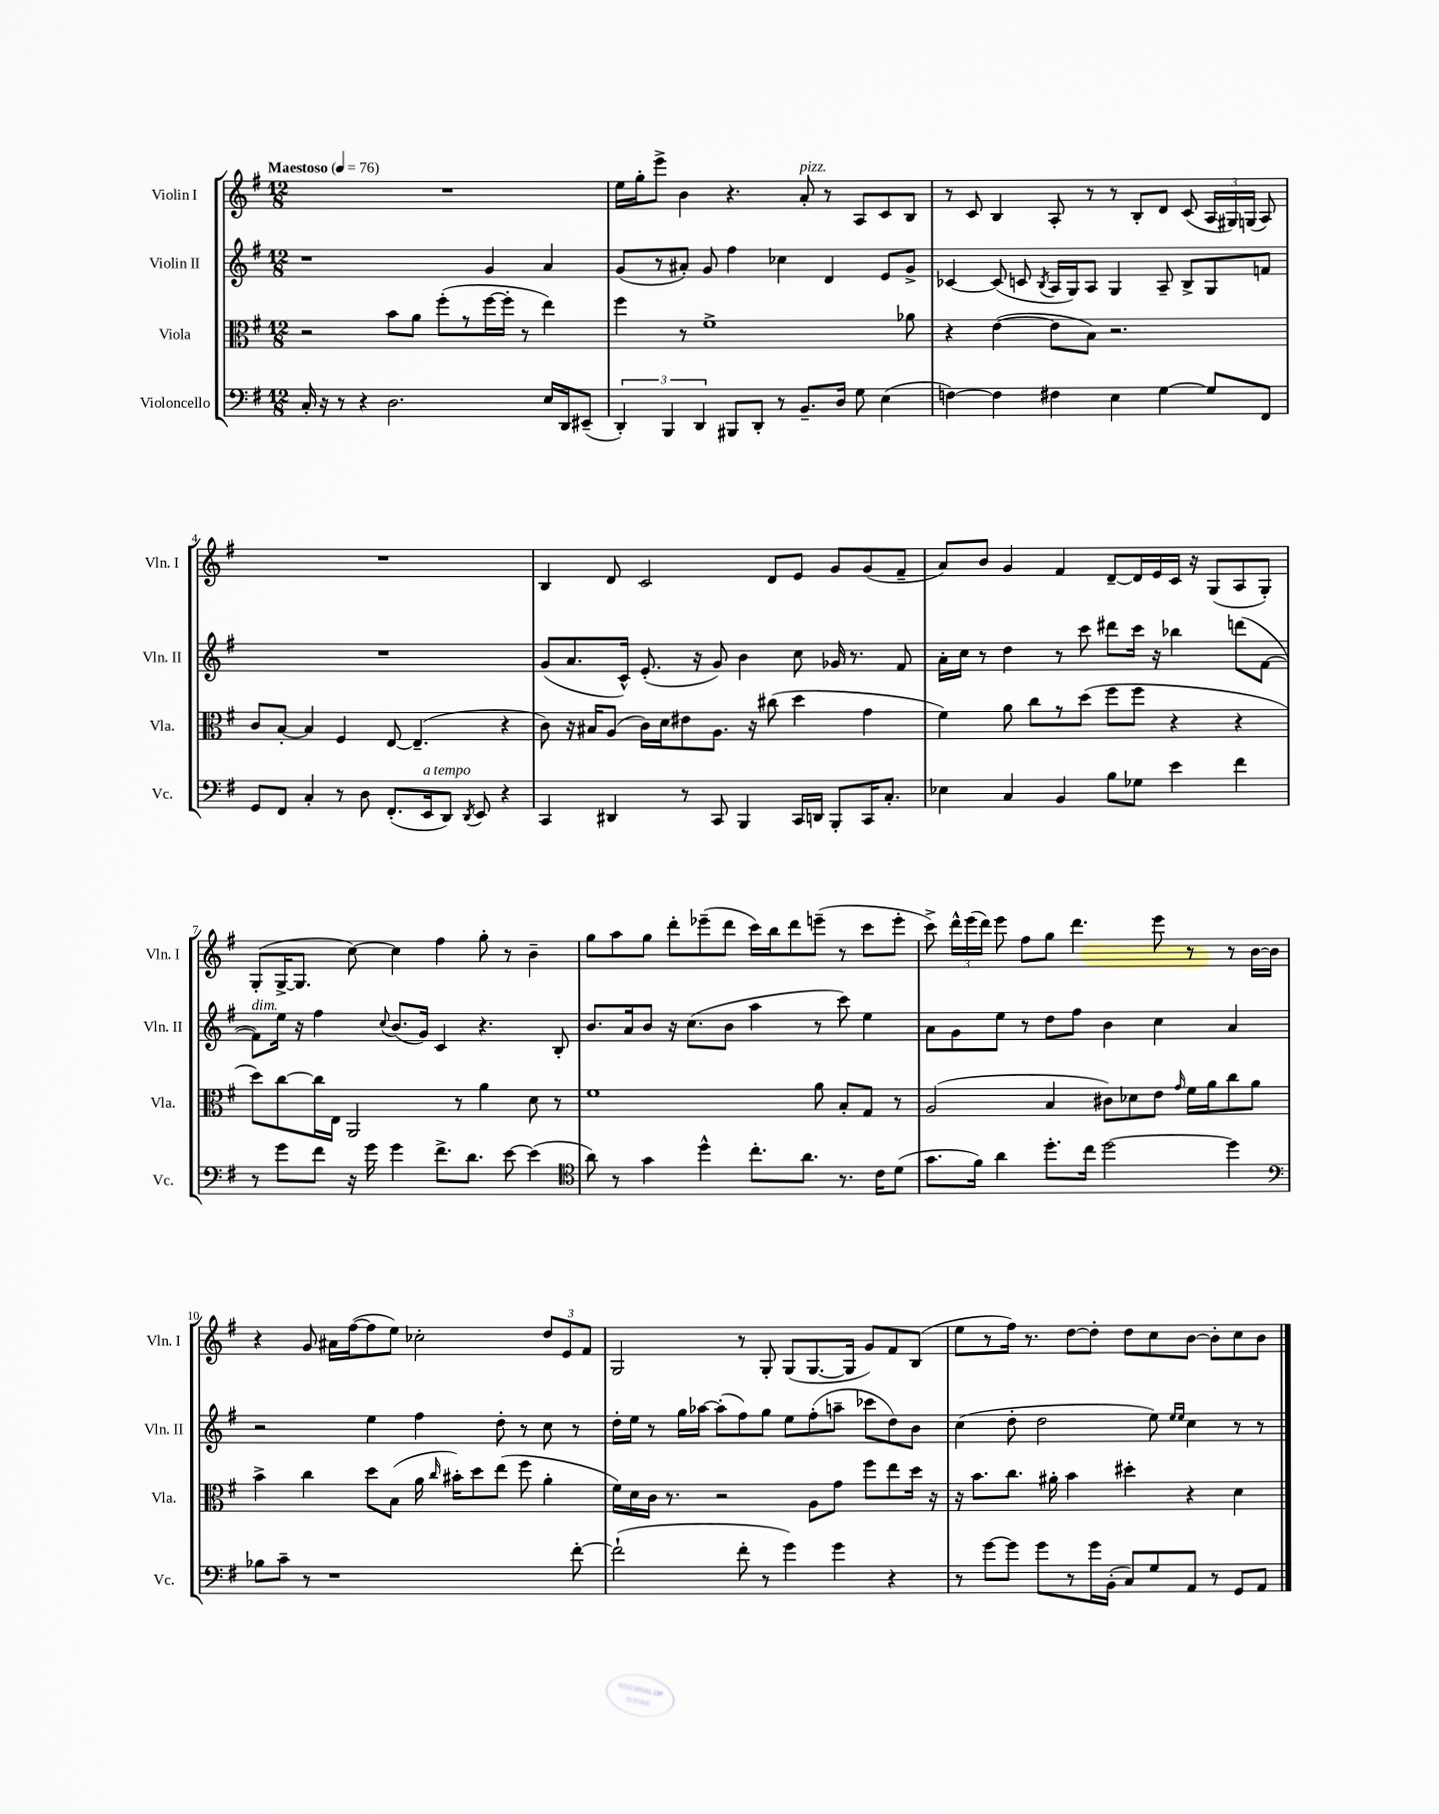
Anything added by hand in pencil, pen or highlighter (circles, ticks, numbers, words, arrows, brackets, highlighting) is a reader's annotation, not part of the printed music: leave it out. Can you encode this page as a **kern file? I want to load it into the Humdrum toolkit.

**kern	**kern	**kern	**kern
*staff4	*staff3	*staff2	*staff1
*clefF4	*clefC3	*clefG2	*clefG2
*k[f#]	*k[f#]	*k[f#]	*k[f#]
*M12/8	*M12/8	*M12/8	*M12/8
*MM76	*MM76	*MM76	*MM76
16C'/	2r	1r	1.r
16r	.	.	.
8r	.	.	.
4r	.	.	.
2.D\	8b\L	.	.
.	8a\J	.	.
.	(8ff#'\L	.	.
.	8r	.	.
.	[16ff#\L	4g/	.
.	16ff#'\]JJ	.	.
.	8r	.	.
16E/LL	4ee\)	4a/	.
16DD/J	.	.	.
(8EE#~/J	.	.	.
=	=	=	=
6DD'/)	4ff#\	(8g/L	16ee\LL
.	.	.	16gg'\J
.	.	8r	8eee^\J
6BBB/	.	.	.
.	8r	8a#'/J)	4b\
6DD/	.	.	.
.	1f#^	8g/	.
8BBB#/L	.	4ff#\	4.r
8DD'/J	.	.	.
8r	.	4cc-\	.
8.BB~/L	.	.	8a'/
.	.	4d/	8r
16D/Jk	.	.	.
8G\	.	.	8A/L
(4E\	.	8e/L	8c/
.	8a-\	8g^/J	8B/J
=	=	=	=
[4F\)	4r	[4c-/	8r
.	.	.	8c/
4F\]	([4e\	(8c-/]	4B/
.	.	8c/	.
.	.	8qB/	.
4F#\	8e\]L	16A/LL	8A'/
.	.	16G/J)	.
.	8B\J)	8A/J	8r
4E\	2.r	4G/	8r
.	.	.	8B'/L
[4G\	.	8A~/	8d/J
.	.	8B^/L	(8c/
8G/]L	.	8G/	24A/LL
.	.	.	24G#/)
.	.	.	(24G/JJ
8FF#/J	.	8f/J	8A/)
=	=	=	=
8GG/L	8c/L	1.r	1.r
8FF#/J	[8B'/J	.	.
4C'/	4B/]	.	.
8r	4F#/	.	.
8D\	.	.	.
(8.FF#'/L	[8E/	.	.
.	(4.E~/]	.	.
16EE/k	.	.	.
8DD/J)	.	.	.
8qDD/	.	.	.
8EE/	.	.	.
4r	4r	.	.
=	=	=	=
4CC/	8c\)	(8g/L	4B/
.	16r	8.a/	.
.	16B#/LK	.	.
4DD#/	(8A/J	.	8d/
.	.	16c^^/Jk)	.
.	16c\LL)	(8.e'/	2c/
.	16d\J	.	.
8r	8e#\	.	.
.	.	16r	.
8CC/	8.A\J	8g/)	.
4BBB/	.	4b\	.
.	16r	.	.
.	(8cc#\	.	8d/L
16CC/LL	4dd\	8cc\	8e/J
16DD/JJ	.	.	.
8BBB'/L	.	16g-/	8g/L
.	.	8.r	.
16CC/K	4g\	.	(8g/
8.C'/J	.	.	.
.	.	8f#/	8f#~/J
=	=	=	=
4E-\	4f#\)	16a'\LL	8a/L)
.	.	16cc\JJ	.
.	.	8r	8b/J
4C/	8a\	4dd\	4g/
.	8cc\L	.	.
4BB/	8r	8r	4f#/
.	(8dd\J	8ccc\	.
8B\L	8ff#\L	8ddd#\L	[8d~/L
8G-\J	8ff#\J	16ccc\Jk	16d/]L
.	.	16r	16e/
4e\	4r	4bb-\	16c/JJ
.	.	.	16r
.	.	.	(8G/L
4f#\	4r	(8ddd\L	8A/
.	.	[8f#\J	8G'/J)
=	=	=	=
8r	8dd\L)	8f#\]L)	(8G'/L
8g\L	[8cc\	16ee\Jk	[16G^/K
.	.	16r	8.G/]J
8f#\J	16cc\]L	4ff#\	.
.	16E\JJ	.	.
16r	2AA/	.	[8cc\)
16g\	.	.	.
.	.	8qqcc/	.
4g\	.	(8.b/L	4cc\]
.	.	16g/Jk)	.
8.f#^\L	.	4c/	4ff#\
.	8r	.	.
8.d\J	.	.	.
.	4a\	4.r	8gg'\
[8e\	.	.	8r
(4e\]	8d\	.	4b~\
.	8r	8B'/	.
=	=	=	=
*clefC4	*	*	*
8a\)	1f#	8.b/L	8gg\L
8r	.	.	8aa\
.	.	16a/k	.
4g\	.	8b/J	8gg\J
.	.	16r	8ddd'\L
.	.	(8.cc\L	.
4dd^^\	.	.	(8eee-~\
.	.	8b\J	8ddd\J
8.cc'\L	.	4aa\	16ccc\LL)
.	.	.	16bb\J
.	.	.	8ddd\
8.a\J	.	.	.
.	8a\	8r	(8eee~\J
8.r	8B'/L	8ccc\)	8r
.	8G/J	4ee\	8ccc\L
16c\LK	.	.	.
(8d\J	8r	.	8eee'\J
=	=	=	=
8.g\L	(2A/	8a\L	8ccc^\)
.	.	8g\	24ddd^^\LL
.	.	.	(24eee\
16f#\Jk)	.	.	.
.	.	.	24ddd\JJ)
4a\	.	8ee\J	8eee\
.	.	8r	8ff#\L
8.dd'\L	4B/	8dd\L	8gg\J
.	.	8ff#\J	4.ddd\
16cc\Jk	.	.	.
[2dd\	8c#\L)	4b\	.
.	8d-\	.	.
.	8e\J	4cc\	8eee\
.	16qqg/	.	.
.	16f#\LL	.	8r
.	16a\J	.	.
4dd\]	8cc\	4a/	8r
.	8a\J	.	[16b\LL
.	.	.	16b\]JJ
=	=	=	=
*clefF4	*	*	*
8B-\L	4b^\	2r	4r
8c~\J	.	.	.
8r	4cc\	.	8g/
1r	.	.	16a#\LL
.	.	.	([16ff#\J
.	8dd\L	4ee\	8ff#\]
.	(8B\J	.	8ee\J)
.	16a\	4ff#\	2cc-'\
.	16qqcc/	.	.
.	16b#'\LK)	.	.
.	8dd\	.	.
.	(8ee\J	8dd'\	.
.	8ff#\	8r	.
.	4a'\	8cc\	12dd/L
.	.	.	12e/
[8f#'\	.	8r	.
.	.	.	12f#/J
=	=	=	=
(2f#`\]	16f#\LL)	16dd'\LL	2G/
.	16d\	16ee\JJ	.
.	16c\JJ	8r	.
.	8.r	.	.
.	.	16gg\LL	.
.	.	[16aa-\JJ	.
.	2r	(8aa-'\]L	.
8f#'\	.	8ff#\)	8r
8r	.	8gg\J	8G'/
4g\)	.	8ee\L	(8G/L
.	8A\L	(8ff#'\	[8.G/
4g\	8g\J	8aa~\J	.
.	.	.	16G/]Jk
.	8ff#\L	8ccc-\L	8g/L)
4r	8ee\	8dd\)	8f#/
.	16dd\Jk	8b\J	(8B/J
.	16r	.	.
=	=	=	=
8r	16r	(4cc\	8ee\L
.	8.b\L	.	.
[8g\L	.	.	8r
8g\]J	8.cc\J	8dd'\	16ff#\Jk)
.	.	.	8.r
8g\L	.	2dd\	.
.	16a#'\	.	.
8r	4b\	.	[8dd\L
16g\L	.	.	8dd'\]J
(16BB'\JJ	.	.	.
8C/L)	4dd#'\	.	8dd\L
8G/	.	8ee\)	8cc\
.	.	16qqee/LL	.
.	.	16qqee/JJ	.
8AA/J	4r	4cc\	[8b\J
8r	.	.	8b'\]L
8GG/L	4d\	8r	8cc\
8AA/J	.	8r	8b\J
==	==	==	==
*-	*-	*-	*-
